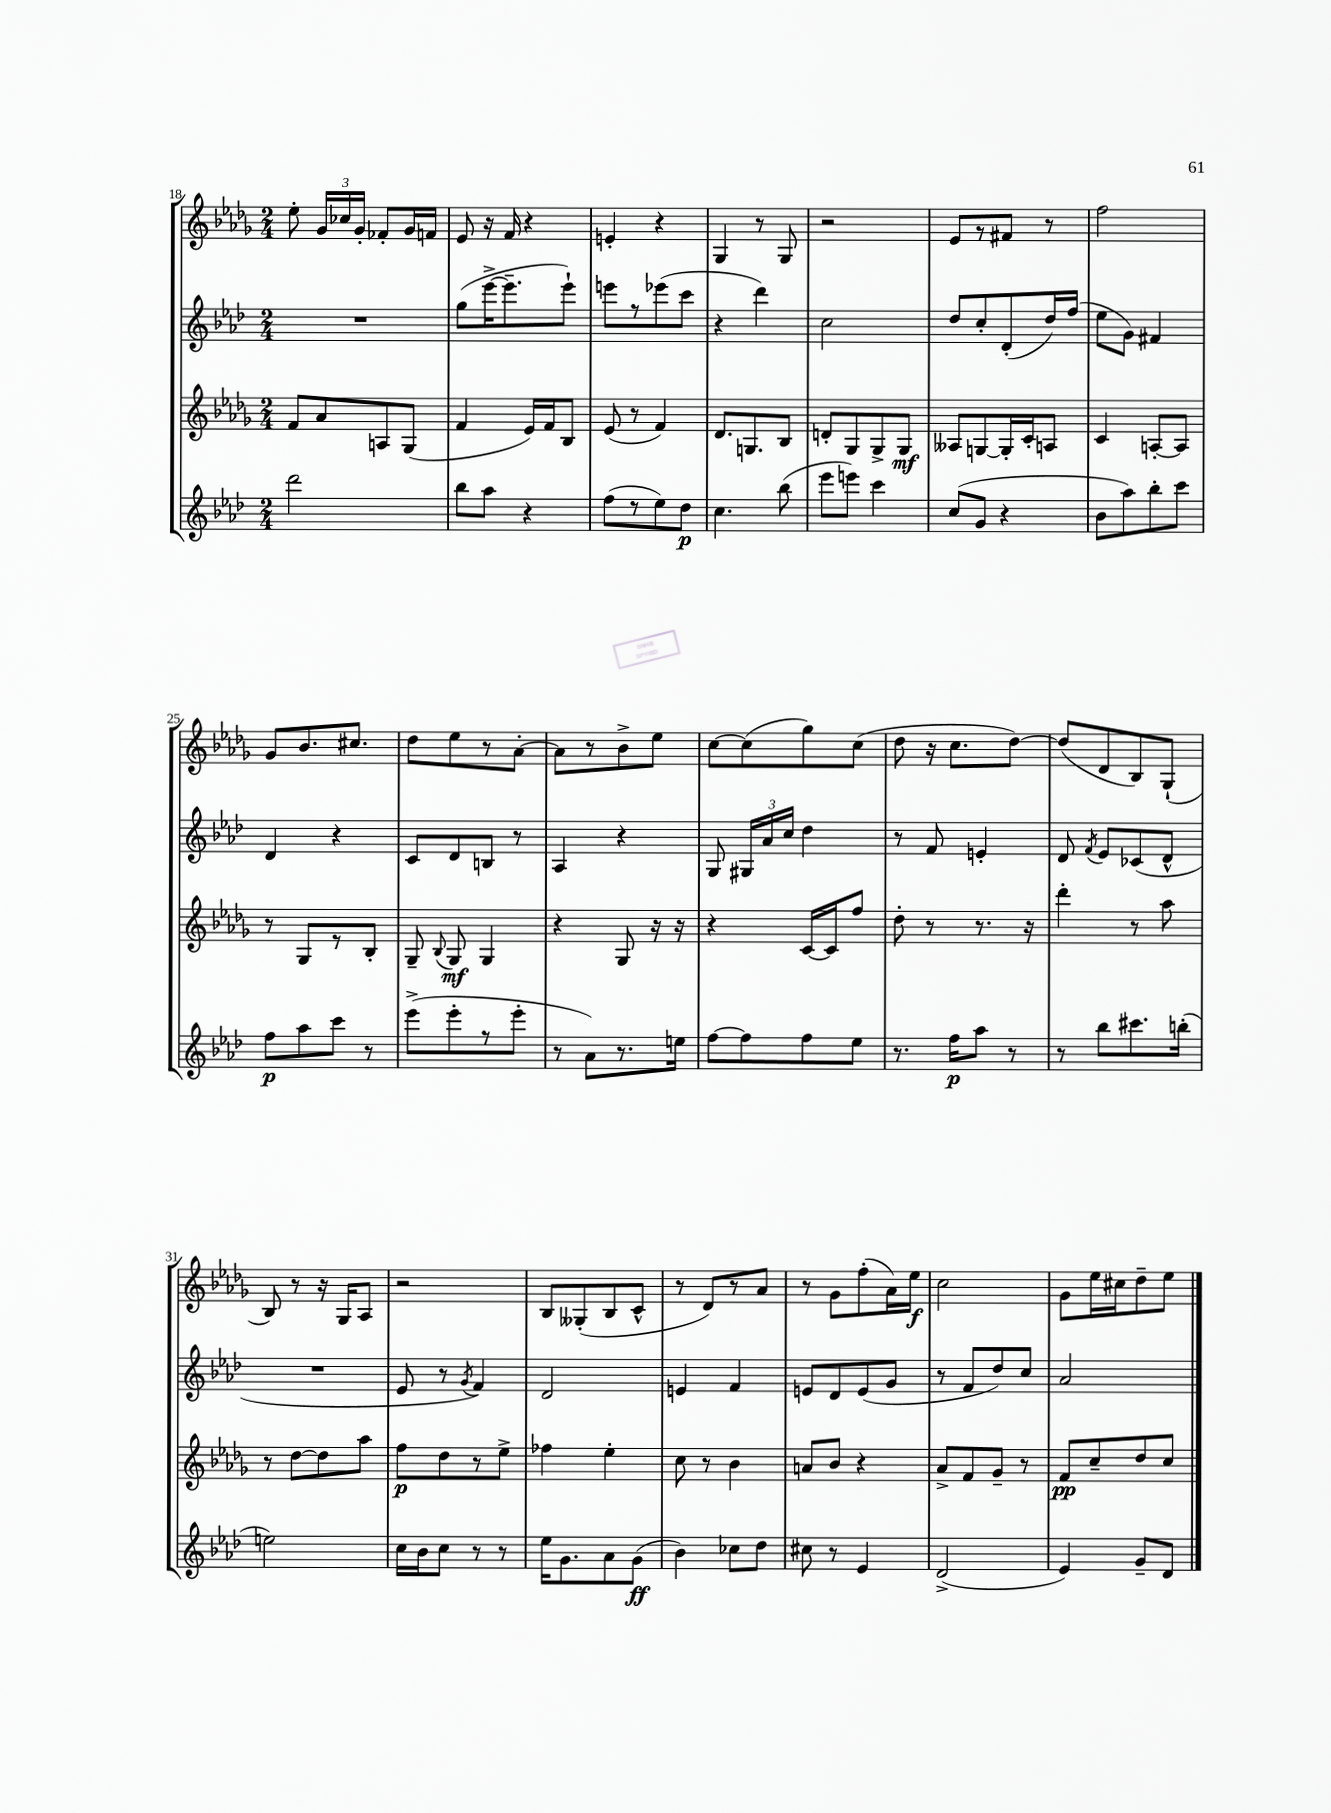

**kern	**kern	**kern	**kern
*staff4	*staff3	*staff2	*staff1
*clefG2	*clefG2	*clefG2	*clefG2
*k[b-e-a-d-]	*k[b-e-a-d-g-]	*k[b-e-a-d-]	*k[b-e-a-d-g-]
*M2/4	*M2/4	*M2/4	*M2/4
2ddd-\	8f/L	2r	8ee-'\
.	8a-/	.	24g-/LL
.	.	.	24cc-/
.	.	.	24g-'/JJ
.	8A/	.	8f-'/L
.	(8G-/J	.	16g-/L
.	.	.	16f/JJ
=	=	=	=
8bb-\L	4f/	(8gg\L	8e-/
8aa-\J	.	[16eee-^\K	16r
.	.	8.eee-~\]	16f/
4r	16e-/LL)	.	4r
.	16f/J	.	.
.	8B-/J	8eee-`\J)	.
=	=	=	=
(8ff\L	(8e-/	8eee\L	4e'/
8r	8r	8r	.
8ee-\)	4f/)	(8eee-\	4r
8dd-\J	.	8ccc\J	.
=	=	=	=
4.cc\	8.d-/L	4r	4G-/
.	8.G/	.	.
.	.	4ddd-\)	8r
(8bb-\	8B-/J	.	8G-/
=	=	=	=
8eee-\L	8d'/L	2cc\	2r
8eee\J)	8G-/	.	.
4ccc\	8G-^/	.	.
.	8G-/J	.	.
=	=	=	=
(8cc/L	8A--/L	8dd-/L	8e-/L
8g/J	[8G/	8cc'/	8r
4r	16G'/]L	(8d-'/	8f#/J
.	16c'/J	.	.
.	8A/J	16dd-/L)	8r
.	.	(16ff/JJ	.
=	=	=	=
8b-\L	4c/	8ee-\L	2ff\
8aa-\)	.	8g\J)	.
8bb-'\	[8A'/L	4f#/	.
8ccc\J	8A/]J	.	.
=	=	=	=
8ff\L	8r	4d-/	8g-/L
8aa-\	8G-/L	.	8.b-/
8ccc\J	8r	4r	.
.	.	.	8.cc#/J
8r	8B-'/J	.	.
=	=	=	=
(8eee-^\L	8G-~/	8c/L	8dd-\L
.	8qqB-/	.	.
8eee-'\	8G-/	8d-/	8ee-\
8r	4G-/	8B/J	8r
8eee-'\J	.	8r	[8a-'\J
=	=	=	=
8r	4r	4A-/	8a-\]L
8a-\L)	.	.	8r
8.r	8G-/	4r	8b-^\
.	16r	.	8ee-\J
16ee\Jk	16r	.	.
=	=	=	=
[8ff\L	4r	8G/	[8cc\L
8ff\]	.	24G#/LL	(8cc\]
.	.	24a-/	.
.	.	24cc/JJ	.
8ff\	[16c/LL	4dd-\	8gg-\)
.	16c/]J	.	.
8ee-\J	8ff/J	.	(8cc\J
=	=	=	=
8.r	8dd-'\	8r	8dd-\
.	8r	8f/	16r
16ff\LK	.	.	8.cc\L
8aa-\J	8.r	4e'/	.
8r	.	.	[8dd-\J)
.	16r	.	.
=	=	=	=
8r	4ddd-'\	8d-/	(8dd-/]L
.	.	8qf/	.
8bb-\L	.	8e-/L	8d-/
8.ccc#\	8r	(8c-/	8B-/)
.	8aa-\	8d-^^/J	(8G-`/J
(16bb'\Jk	.	.	.
=	=	=	=
2ee\)	8r	2r	8B-/)
.	[8dd-\L	.	8r
.	8dd-\]	.	16r
.	.	.	16G-/LK
.	8aa-\J	.	8A-/J
=	=	=	=
16cc\LL	8ff\L	8e-/	2r
16b-\J	.	.	.
8cc\J	8dd-\	8r	.
.	.	8qg/	.
8r	8r	4f/)	.
8r	8ee-^\J	.	.
=	=	=	=
16ee-\LK	4ff-\	2d-/	8B-/L
8.g\	.	.	.
.	.	.	(8G--'/
8a-\	4ee-'\	.	8B-/
(8g\J	.	.	8c^^/J
=	=	=	=
4b-\)	8cc\	4e/	8r
.	8r	.	8d-/L)
8cc-\L	4b-\	4f/	8r
8dd-\J	.	.	8a-/J
=	=	=	=
8cc#\	8a/L	8e/L	8r
8r	8b-/J	8d-/	8g-\L
4e-/	4r	(8e/	(8ff'\
.	.	8g/J	16a-\L)
.	.	.	16ee-\JJ
=	=	=	=
(2d-^/	8a-^/L	8r	2cc\
.	8f/	8f/L	.
.	8g-~/J	8dd-/)	.
.	8r	8cc/J	.
=	=	=	=
4e-/)	8f/L	2a-/	8g-\L
.	8cc~/	.	16ee-\L
.	.	.	16cc#\J
8g~/L	8dd-/	.	8dd-~\
8d-/J	8cc/J	.	8ee-\J
==	==	==	==
*-	*-	*-	*-
